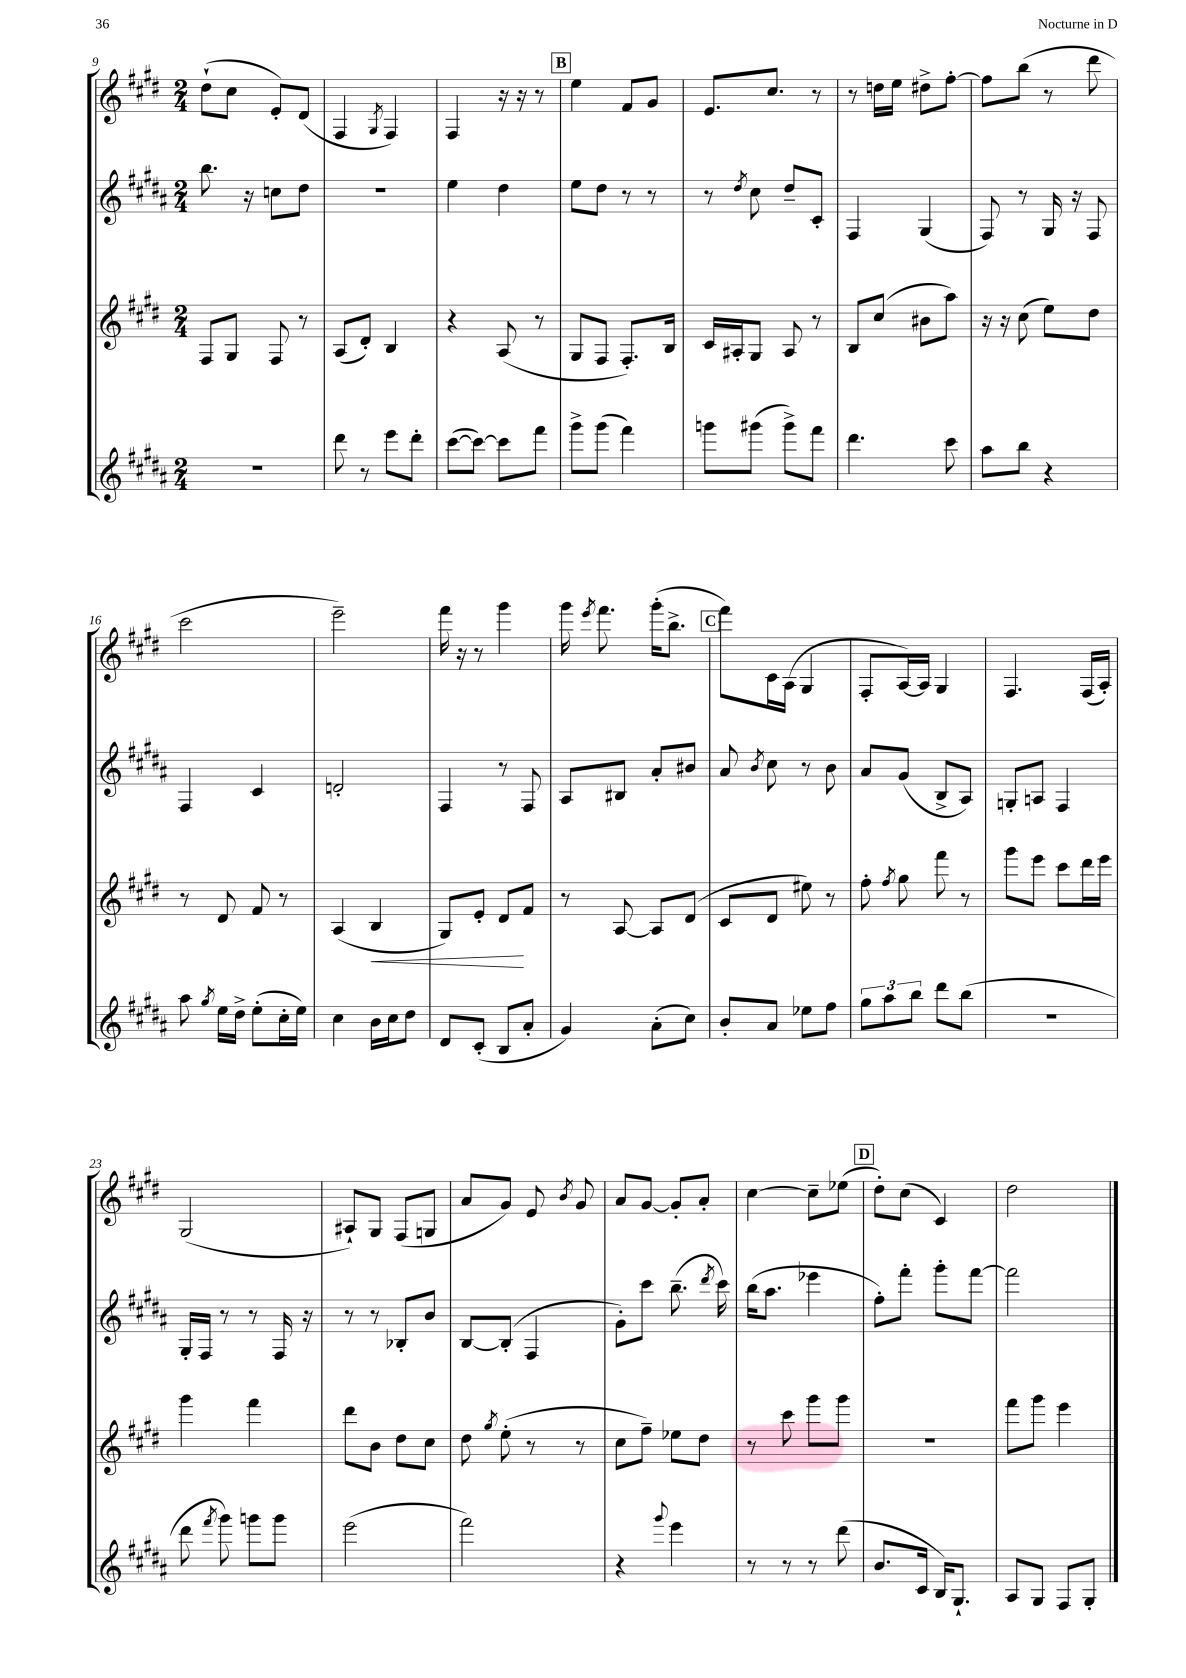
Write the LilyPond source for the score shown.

<<
\new StaffGroup <<
\new Staff = "s0" {
    \clef treble \key e \major \numericTimeSignature \time 2/4
    \autoBeamOff dis''8[-!( cis''8] e'8[-.) dis'8]( |
    fis4 \acciaccatura { gis8 } fis4) |
    fis4 r16 r16 r8 |
    \mark \markup { \box "B" } e''4 fis'8[ gis'8] |
    e'8.[ cis''8.] r8 |
    r8 d''16[ e''16] dis''8[-> fis''8]~-. |
    fis''8[ b''8]( r8 dis'''8 |
    cis'''2 |
    e'''2--) |
    fis'''16 r16 r8 gis'''4 |
    gis'''16 \acciaccatura { e'''8 } fis'''8. gis'''16[-.( b''8.]-> |
    \mark \markup { \box "C" } fis'''8[) cis'16 a16]( gis4 |
    fis8[-. a16~) a16] gis4 |
    fis4. fis16[( a16]-.) |
    gis2( |
    ais8[-!) gis8] fis8[( g8] |
    a'8[ gis'8]) e'8 \acciaccatura { b'8 } gis'8 |
    a'8[ gis'8]~ gis'8[-. a'8]-. |
    cis''4~ cis''8[-- ees''8]( |
    \mark \markup { \box "D" } dis''8[-.) cis''8]( cis'4) |
    dis''2 \bar "|." |
}
\new Staff = "s1" {
    \clef treble \key b \major \numericTimeSignature \time 2/4
    \autoBeamOff b''8. r16 c''8[ dis''8] |
    R2 |
    e''4 dis''4 |
    \mark \markup { \box "B" } e''8[ dis''8] r8 r8 |
    r8 \acciaccatura { dis''8 } cis''8 dis''8[-- cis'8]-. |
    fis4 gis4( |
    fis8) r8 gis16 r16 fis8 |
    fis4 cis'4 |
    d'2-. |
    fis4 r8 fis8 |
    ais8[ bis8] ais'8[-. bis'8] |
    \mark \markup { \box "C" } ais'8 \acciaccatura { b'8 } cis''8 r8 b'8 |
    ais'8[ gis'8]( b8[-> ais8]) |
    g8[-. a8] fis4 |
    gis16[-. fis16] r8 r8 fis16 r16 |
    r8 r8 bes8[-. b'8] |
    b8[~ b8]-.( fis4 |
    gis'8[-.) cis'''8] b''8.--( \acciaccatura { dis'''8 } cis'''16) |
    b''16[( ais''8.] ees'''4 |
    \mark \markup { \box "D" } fis''8[-.) fis'''8]-. gis'''8[-. fis'''8]~ |
    fis'''2 \bar "|." |
}
\new Staff = "s2" {
    \clef treble \key e \major \numericTimeSignature \time 2/4
    \autoBeamOff fis8[ gis8] fis8 r8 |
    a8[( dis'8]-.) b4 |
    r4 a8( r8 |
    \mark \markup { \box "B" } gis8[ fis8] fis8.[-.) b16] |
    cis'16[ ais16-. gis8] ais8 r8 |
    b8[ cis''8]( bis'8[ a''8]) |
    r16 r16 cis''8( e''8[) dis''8] |
    r8 dis'8 fis'8 r8 |
    a4( b4\< |
    gis8[) e'8]-. dis'8[\! fis'8] |
    r8 a8~ a8[ dis'8]( |
    \mark \markup { \box "C" } cis'8[ dis'8] eis''8) r8 |
    fis''8-. \acciaccatura { fis''8 } gis''8 fis'''8 r8 |
    gis'''8[ e'''8] cis'''8[ dis'''16 e'''16] |
    gis'''4 fis'''4 |
    dis'''8[ b'8] dis''8[ cis''8] |
    dis''8 \acciaccatura { gis''8 } e''8-.( r8 r8 |
    cis''8[ fis''8]--) ees''8[ dis''8] |
    r8 cis'''8 gis'''8[ gis'''8] |
    \mark \markup { \box "D" } R2 |
    fis'''8[ gis'''8] e'''4 \bar "|." |
}
\new Staff = "s3" {
    \clef treble \key b \major \numericTimeSignature \time 2/4
    \autoBeamOff R2 |
    dis'''8 r8 e'''8[ dis'''8]-. |
    cis'''8[~( cis'''8]~) cis'''8[ fis'''8] |
    \mark \markup { \box "B" } gis'''8[-> gis'''8]( fis'''4) |
    g'''8[ gis'''8]( gis'''8[->) fis'''8] |
    dis'''4. cis'''8 |
    ais''8[ b''8] r4 |
    ais''8 \acciaccatura { gis''8 } e''16[ dis''16]-> e''8[-.( cis''16-. e''16]) |
    cis''4 b'16[ cis''16 dis''8] |
    dis'8[ cis'8]-.( b8[ ais'8]-. |
    gis'4) ais'8[-.( cis''8]) |
    \mark \markup { \box "C" } b'8[-. ais'8] ees''8[ fis''8] |
    \tuplet 3/2 { gis''8[ ais''8 b''8] } dis'''8[ b''8]( |
    r2 |
    dis'''8 \acciaccatura { fis'''8 } gis'''8) g'''8[ g'''8] |
    e'''2( |
    fis'''2) |
    r4 \appoggiatura { gis'''8 } e'''4 |
    r8 r8 r8 dis'''8( |
    \mark \markup { \box "D" } b'8.[ cis'16] b16[) gis8.]-! |
    ais8[ gis8] fis8[ gis8]-. \bar "|." |
}
>>
>>
\layout { \context { \Score currentBarNumber = #9 } }
